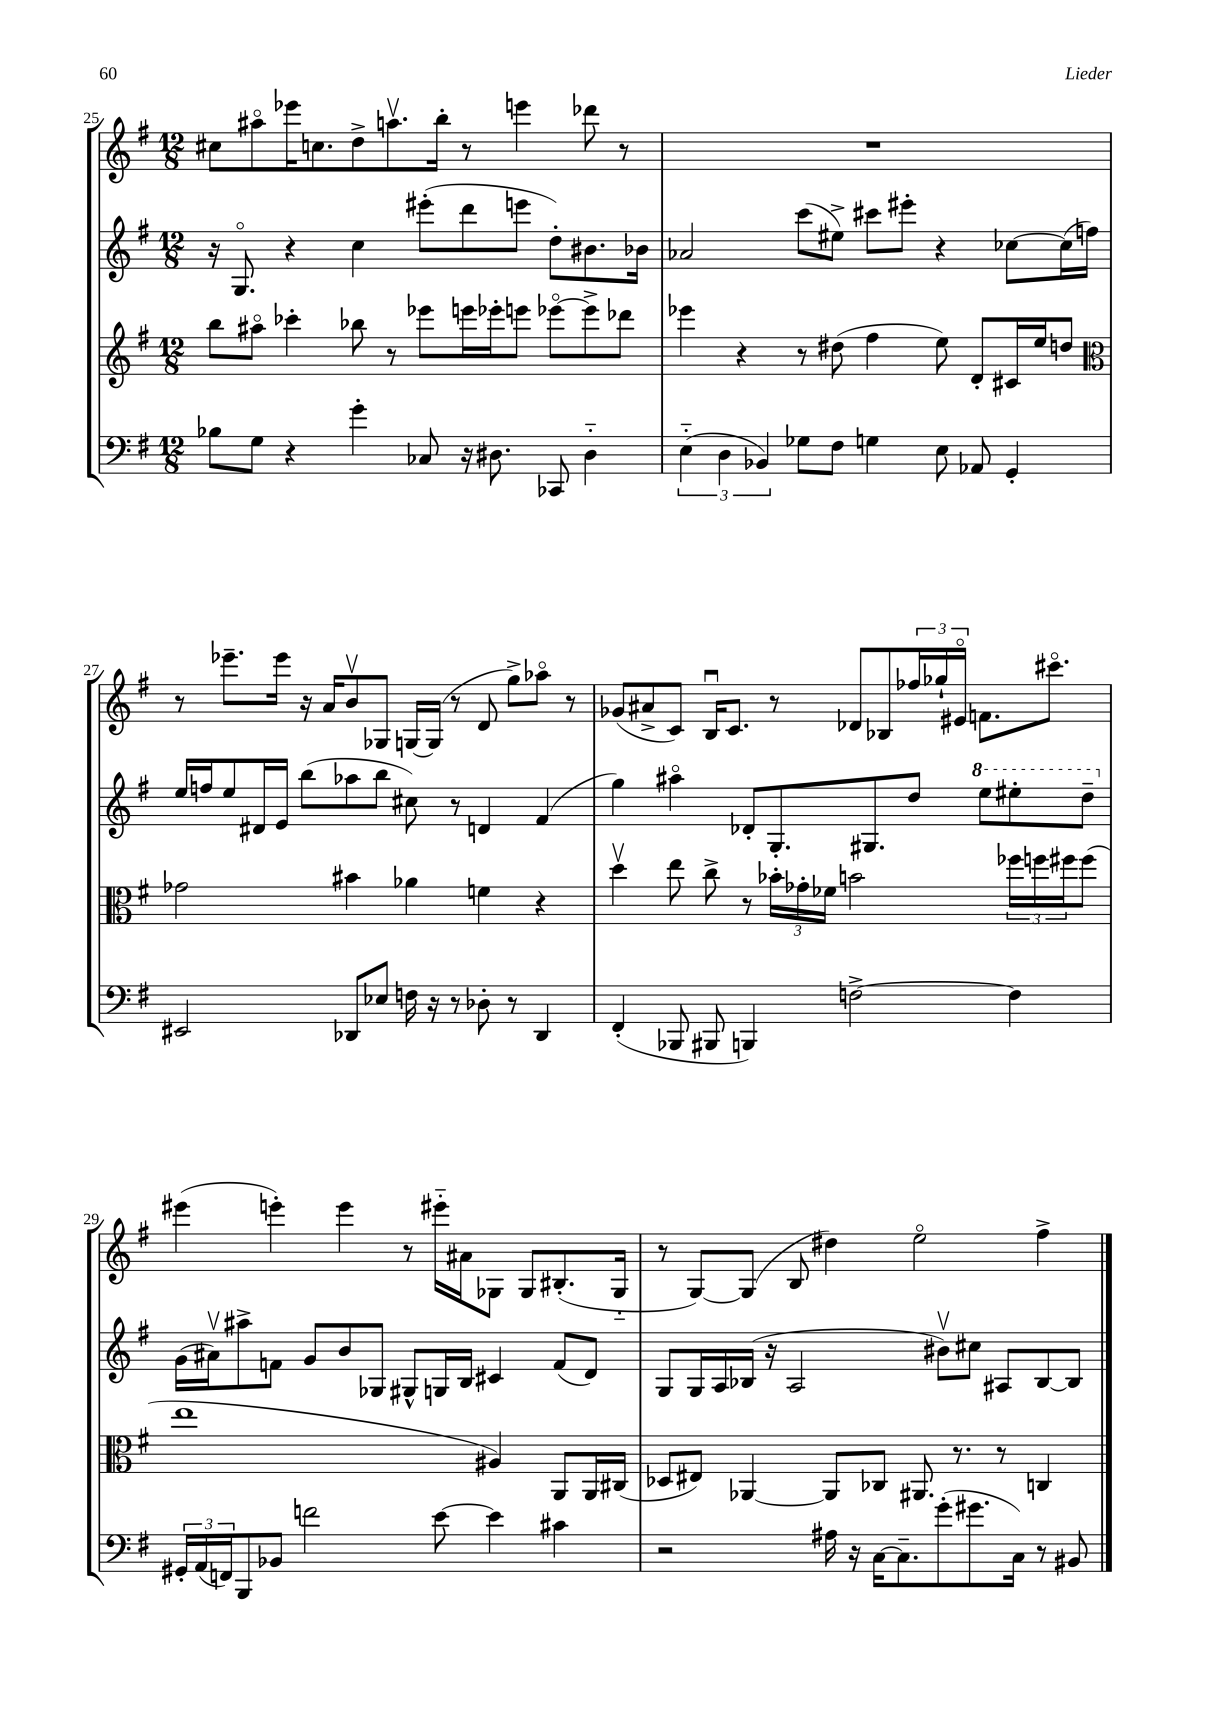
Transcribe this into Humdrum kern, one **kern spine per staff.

**kern	**kern	**kern	**kern
*part4	*part3	*part2	*part1
*staff4	*staff3	*staff2	*staff1
*clefF4	*clefG2	*clefG2	*clefG2
*k[f#]	*k[f#]	*k[f#]	*k[f#]
*M12/8	*M12/8	*M12/8	*M12/8
=25	=25	=25	=25
8B-X\L	8bb\L	16r	8cc#X\L
.	.	8.G/	.
8G\J	8aa#X\J	.	8aa#X\
4r	4ccc-X'\	4r	16eee-X\K
.	.	.	8.ccn\
4g'\	8bb-X\	4cc\	8dd^\
.	8r	.	8.aanv\
8C-X/	8eee-X\L	(8eee#X'\L	.
.	.	.	16bb'\Jk
16r	16eeen\L	8ddd\	8r
8.D#X\	16eee-X'\J	.	.
.	8eeen\J	8eeen\J	4eeen\
8CC-X/	[8eee-X\L	8dd'\L)	.
4D#\	8eee-^\]	8.b#X\	8ddd-X\
.	8ddd-X\J	.	8r
.	.	16b-X\Jk	.
=26	=26	=26	=26
(6E\	4eee-X\	2a-X/	1.r
6D\	.	.	.
.	4r	.	.
6BB-X/)	.	.	.
8G-X\L	8r	(8ccc\L	.
8F#\J	(8dd#X\	8ee#X^\J)	.
4Gn\	4ff#\	8ccc#X\L	.
.	.	8eee#X'\J	.
8E\	8ee\)	4r	.
8AA-X/	8d'/L	.	.
4GG'/	16c#X/L	[8cc-X\L	.
.	16ee/J	.	.
.	8ddn/J	(16cc-\L]	.
.	.	16ffn\JJ)	.
!!LO:LB:g=z
=27	=27	=27	=27
*	*clefC3	*	*
2EE#X/	2g-X\	16ee/LL	8r
.	.	16ffn/J	.
.	.	8ee/	8.eee-X~\L
.	.	16d#X/L	.
.	.	16e/JJ	16eee-\Jk
.	.	(8bb\L	16r
.	.	.	16a/KL
8DD-X/L	4b#X\	8aa-X\	8bv/
8E-X/J	.	8bb\J	8G-X/J
16Fn\	4a-X\	8cc#X\)	[16Gn/LL
16r	.	.	(16G/JJ]
8r	.	8r	8r
8D-X'\	4fn\	4dn/	8d/
8r	.	.	8gg^\L)
4DD-/	4r	(4f#/	8aa-X\J
.	.	.	8r
=28	=28	=28	=28
(4FF#'/	4ddv\	4gg\)	(8g-X/L
.	.	.	8a#X^/
8BBB-X/	8ee\	4aa#X\	8c/J)
8BBB#X/	8cc^\	.	16Bu/KL
.	.	.	8.c/J
4BBBn/)	8r	8d-X'/L	.
.	24b-X'\LL	8.G'/	8r
.	24g-X'\	.	.
.	24f-X\JJ	.	.
[2Fn^\	2bn\	.	8d-X/L
.	.	8.G#X/	.
.	.	.	8B-X/
.	.	8dd/J	24ff-X/L
.	.	.	24gg-X`/
.	.	.	24e#X/JJ
*	*	*8va	*
.	.	8eee\L	8.fn\L
4F\]	24ff-X\LL	8eee#X'\	.
.	24ffn\	.	.
.	.	.	8.ccc#X\J
.	24ff#X\J	.	.
.	(8ff#\J	8ddd~\J	.
!!LO:LB:g=z
=29	=29	=29	=29
*	*	*X8va	*
24GG#X'/LL	1ee	(16g\LL	(4eee#X\
(24AA/	.	.	.
.	.	16a#Xv\J)	.
24FFn/J)	.	.	.
8BBB/	.	8aa#X^\	.
8BB-X/J	.	8fn\J	4eeen'\)
2fn\	.	8g/L	.
.	.	8b/	4eee\
.	.	8G-X/J	.
.	.	8G#X^^/L	8r
[8e\	.	16Gn/L	16eee#X\LL
.	.	16B/JJ	16a#X\J
4e\]	4A#X/)	4c#X/	8G-X\J
.	.	.	8G-/L
4c#X\	8AA/L	(8f/L	(8.B#X'/
.	16AA/L	8d/J)	.
.	(16C#X/JJ	.	16G-/Jk
=30	=30	=30	=30
2r	8D-X/L	8G/L	8r
.	8E#X/J)	16G/L	[8G/L)
.	.	16A/	.
.	[4AA-X/	(16B-X/JJ	(8G/J]
.	.	16r	.
.	.	2A/	8B/
16A#X\	8AA-/L]	.	4dd#X\)
16r	.	.	.
[16C\KL	8C-X/J	.	.
8.C~\]	.	.	.
.	8.AA#X/	.	2ee\
(8g'\	.	8b#Xv\L)	.
.	8.r	.	.
8.g#X\	.	8cc#X\J	.
.	8r	8A#X/L	.
16C\Jk)	.	.	.
8r	4Cn/	[8B-/	4ff#^\
8BB#X/	.	8B-/J]	.
==	==	==	==
*-	*-	*-	*-
